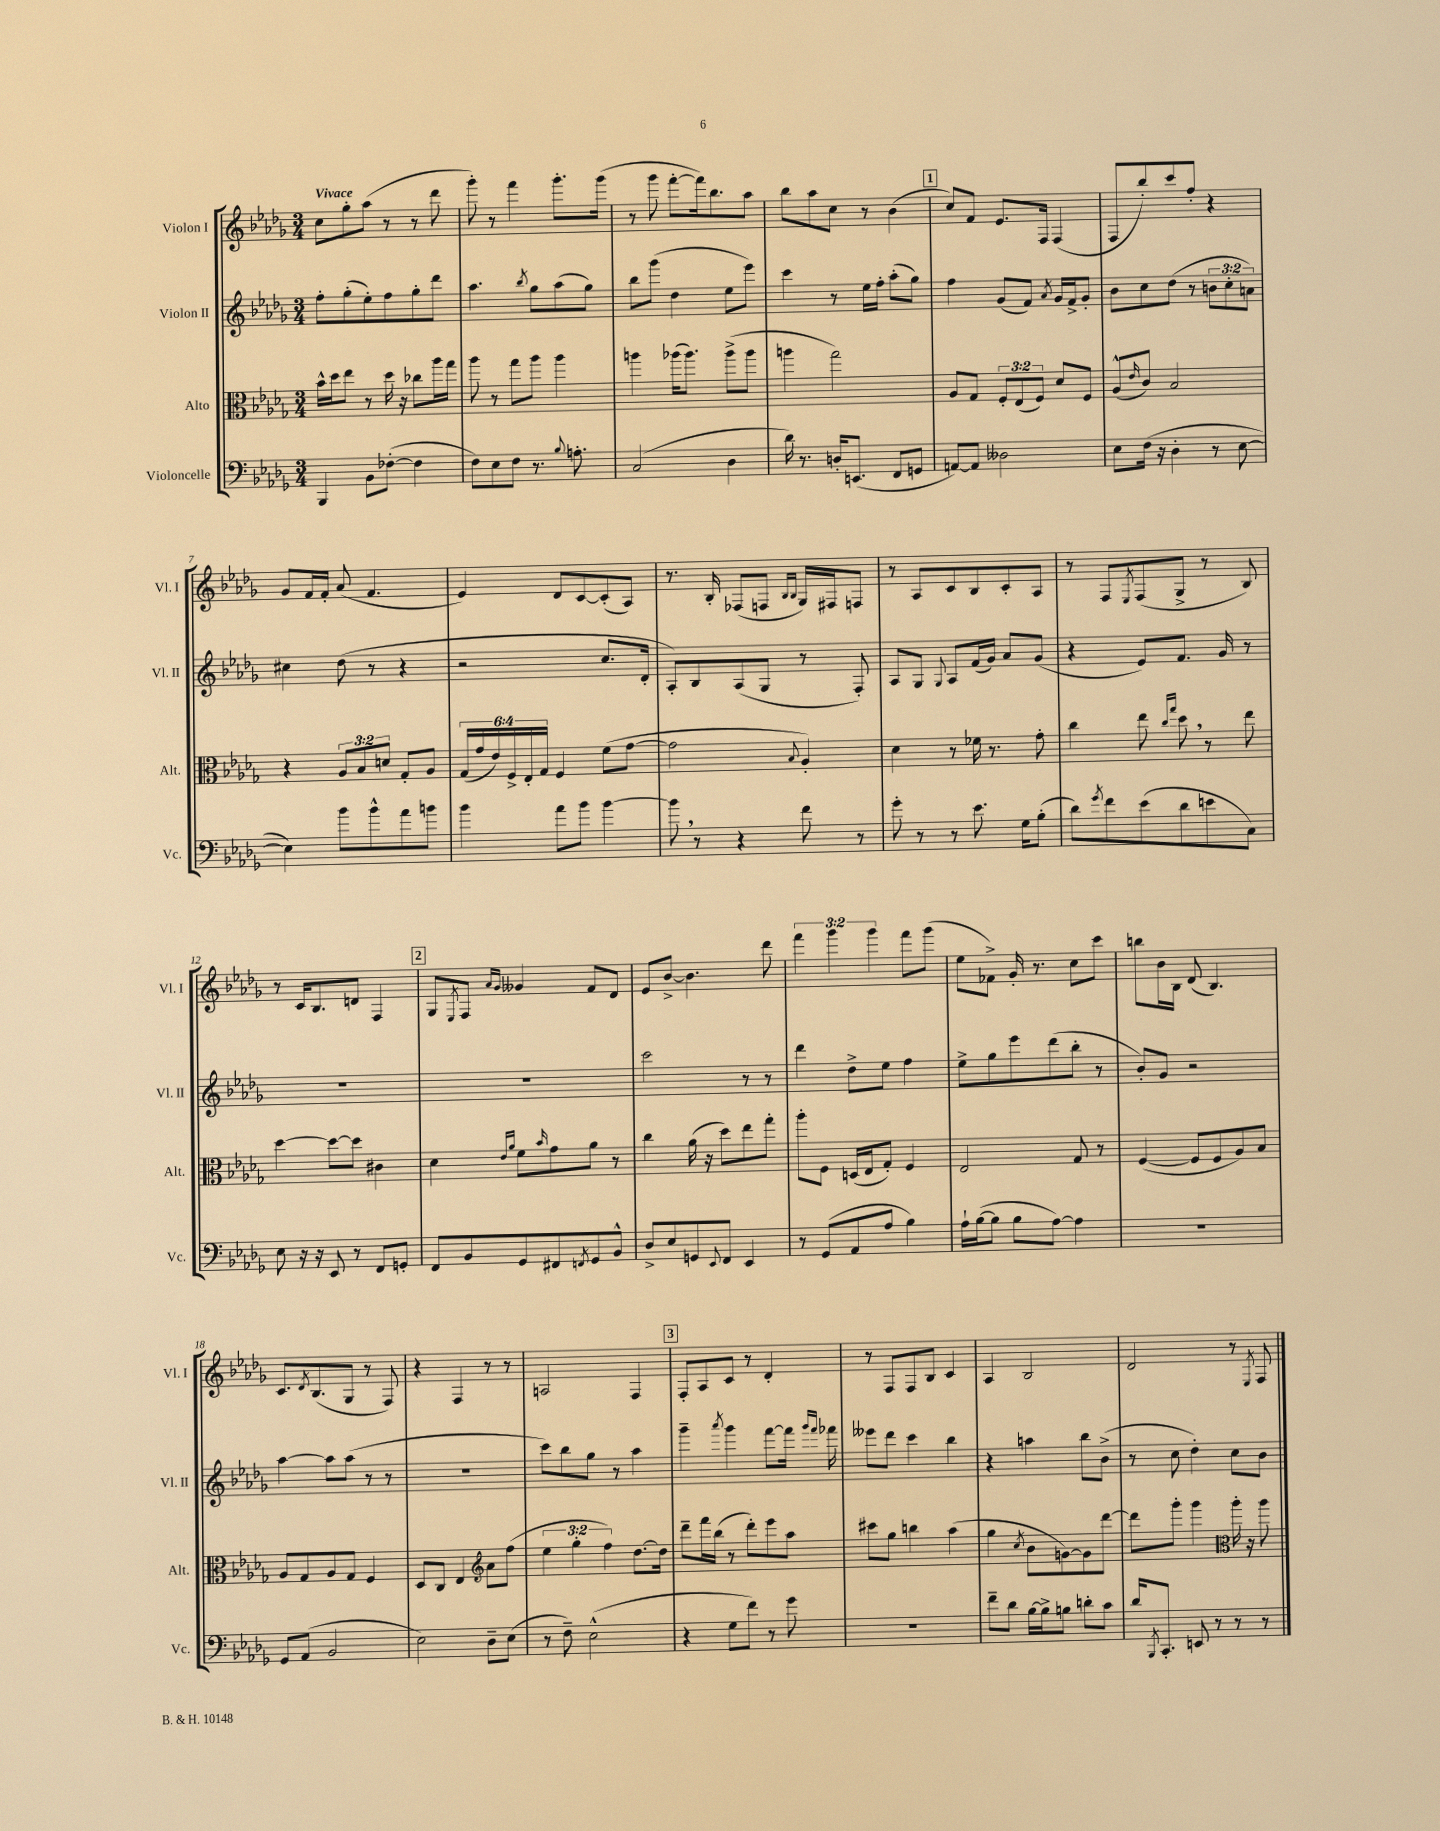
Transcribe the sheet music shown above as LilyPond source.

<<
\new StaffGroup <<
\new Staff = "s0" \with { instrumentName = "Violon I" shortInstrumentName = "Vl. I" } {
    \clef treble \key des \major \numericTimeSignature \time 3/4 \override Staff.TupletNumber.text = #tuplet-number::calc-fraction-text \tempo "Vivace"
    c''8 ges''8-. aes''8( r8 r8 des'''8 |
    ges'''8-.) r8 f'''4 ges'''8.-. ges'''16( |
    r8 ges'''8 f'''8~-. f'''16) bes''8. aes''8 |
    bes''8 aes''8 c''8 r8 bes'4( |
    \mark \markup { \box "1" } c''8) f'8 ees'8. f16 f4( |
    f8 bes''8-.) c'''8 f''8-. r4 |
    ges'8 f'16 f'16-. aes'8( f'4. |
    ees'4) des'8 c'8~ c'8-.( aes8) |
    r8. bes16-. fes8( f8 \grace { bes16 bes16 } ges16) fis16 f8 |
    r8 aes8 c'8 bes8 c'8-. aes8 |
    r8 f8 \acciaccatura { ees8 } f8( ges8-> r8 bes8) |
    r8 c'16 bes8. d'8 f4 |
    \mark \markup { \box "2" } ges8 \acciaccatura { ees8 } f8 \grace { aes'16 ges'16 } geses'4 f'8 des'8 |
    ees'8 bes'8~-> bes'4. des'''8 |
    \tuplet 3/2 { f'''4 ges'''4 ges'''4 } f'''8 ges'''8( |
    ees''8 fes'8->) ges'16-. r8. c''8 c'''8 |
    b''8 bes'16 bes16 des'8( bes4.) |
    c'8. \acciaccatura { des'8 } bes8.( ges8 r8 f8) |
    r4 f4 r8 r8 |
    a2 f4 |
    \mark \markup { \box "3" } f8-. aes8 c'8 r8 des'4-. |
    r8 f8 f8 bes8 c'4 |
    aes4 bes2 |
    des'2 r8 \acciaccatura { ees8 } f8 \bar "|." |
}
\new Staff = "s1" \with { instrumentName = "Violon II" shortInstrumentName = "Vl. II" } {
    \clef treble \key des \major \numericTimeSignature \time 3/4 \override Staff.TupletNumber.text = #tuplet-number::calc-fraction-text
    f''8-. ges''8-.( ees''8-.) f''8 ges''8-. des'''8 |
    aes''4. \acciaccatura { bes''8 } ges''8 aes''8( ges''8) |
    bes''8 ges'''8( des''4 ees''8 ees'''8) |
    c'''4 r8 ees''16 f''16-. aes''8-.( ges''8) |
    \mark \markup { \box "1" } f''4 ges'8( f'8) \acciaccatura { aes'8 } ges'16 f'16-> ges'8-. |
    bes'8 c''8 des''8( r8 \tuplet 3/2 { b'8 c''8-. a'8) } |
    cis''4 des''8( r8 r4 |
    r2 c''8. des'16-. |
    aes8-.) bes8 aes8( ges8 r8 f8-.) |
    aes8 ges8 \appoggiatura { ges8 } aes8 f'16( ges'16) aes'8 ges'8( |
    r4 ees'8) f'8. ges'16 r8 |
    R2. |
    \mark \markup { \box "2" } R2. |
    c'''2 r8 r8 |
    des'''4 des''8-> ees''8 f''4 |
    ees''8-> ges''8 ees'''8 des'''8( bes''8-. r8 |
    bes'8-.) ges'8 r2 |
    aes''4~ aes''8 aes''8( r8 r8 |
    R2. |
    c'''8) bes''8 ges''8 r8 aes''4 |
    \mark \markup { \box "3" } ges'''4-- \acciaccatura { aes'''8 } ges'''4 f'''8~ f'''16 \grace { ges'''16 f'''16 } fes'''16 |
    eeses'''8 des'''8 c'''4 bes''4 |
    r4 a''4 bes''8 bes'8->( |
    r8 c''8 des''4-.) c''8 bes'8 \bar "|." |
}
\new Staff = "s2" \with { instrumentName = "Alto" shortInstrumentName = "Alt." } {
    \clef alto \key des \major \numericTimeSignature \time 3/4 \override Staff.TupletNumber.text = #tuplet-number::calc-fraction-text
    bes'16-^ des''16 ees''8 r8 des''16 r16 ces''8 aes''16 ges''16 |
    aes''8 r8 ges''8 aes''8 aes''4 |
    a''4 aes''16( aes''8.) aes''8->( aes''8 |
    a''4 ges''2) |
    \mark \markup { \box "1" } aes8 ges8 \tuplet 3/2 { f8-. ees8( f8) } des'8 f8 |
    aes8-^( \grace { ees'16 } c'8) bes2 |
    r4 \tuplet 3/2 { aes8 bes8 d'8 } ges8-. aes8 |
    \tuplet 6/4 { ges16( ges'16 ees'16) f16-> ees16-. ges16 } f4 f'8( ges'8~ |
    ges'2 \appoggiatura { bes8 } aes4-.) |
    des'4 r8 fes'16 r8. ges'8-. |
    c''4 ees''8 \grace { c''16 ges''16 } des''8 \breathe r8 ees''8 |
    des''4~ des''8~ des''8 cis'4 |
    \mark \markup { \box "2" } des'4 \grace { ees'16 aes'16 } f'8 \grace { bes'16 } ges'8 aes'8 r8 |
    c''4 aes'16( r16 des''8) ees''8 ges''8-. |
    aes''8-. f8 d16( ees16 ges8-.) f4 |
    ees2 ges8 r8 |
    f4~( f8 f8 aes8) bes8 |
    aes8 ges8 aes8 ges8 f4 |
    des8 c8 ees4 \clef treble aes'8 f''8( |
    \tuplet 3/2 { ees''4 ges''4-. f''4) } des''8.~ des''16 |
    \mark \markup { \box "3" } des'''8-- f'''16 bes''16( r8 des'''8-.) ees'''8 aes''8 |
    cis'''8 ges''8 b''4 aes''4( |
    ges''4 \acciaccatura { c''8 } bes'8 g'8~) g'8 des'''8~ |
    des'''8 ges'''8-. ges'''4 \clef alto aes''16-. r16 aes''8 \bar "|." |
}
\new Staff = "s3" \with { instrumentName = "Violoncelle" shortInstrumentName = "Vc." } {
    \clef bass \key des \major \numericTimeSignature \time 3/4
    bes,,4 bes,8 fes8~-.( fes4 |
    f8) ees8 f8 r8. \appoggiatura { bes8 } a8.-. |
    c2( des4 |
    des'16) r8. d16-. e,8.( f,8 g,8 |
    \mark \markup { \box "1" } a,8~) a,8 deses2 |
    ees8 f16( r16 des4-. r8 ees8~ |
    ees4) bes'8 bes'8-^ aes'8 b'8 |
    bes'4 aes'8 bes'8 bes'4~ |
    bes'8 \breathe r8 r4 f'8 r8 |
    ges'8-. r8 r8 ees'8. ges16 bes8-.( |
    des'8) \acciaccatura { ges'8 } f'8 ees'8( des'8 e'8 c8) |
    ees8 r16 r16 ees,8 r8 f,8 g,8-. |
    \mark \markup { \box "2" } f,8 bes,8 ges,8 fis,8 \acciaccatura { f,8 } ges,8 bes,8-^ |
    des8-> ees8 g,8 \appoggiatura { ees,8 } f,8 ees,4 |
    r8 ges,8( aes,8 aes8 bes4) |
    aes16-! bes16~( bes8 bes8 aes8~) aes4 |
    R2. |
    ges,8 aes,8( bes,2 |
    ees2) des8-- ees8( |
    r8 f8--) ees2-^( |
    \mark \markup { \box "3" } r4 ges8 f'8) r8 ges'8 |
    R2. |
    f'8-- des'8 bes16~ bes16-> b8 d'8-. c'8 |
    des'16 \acciaccatura { bes,,8 } c,8.-. e,8 r8 r8 r8 \bar "|." |
}
>>
>>
